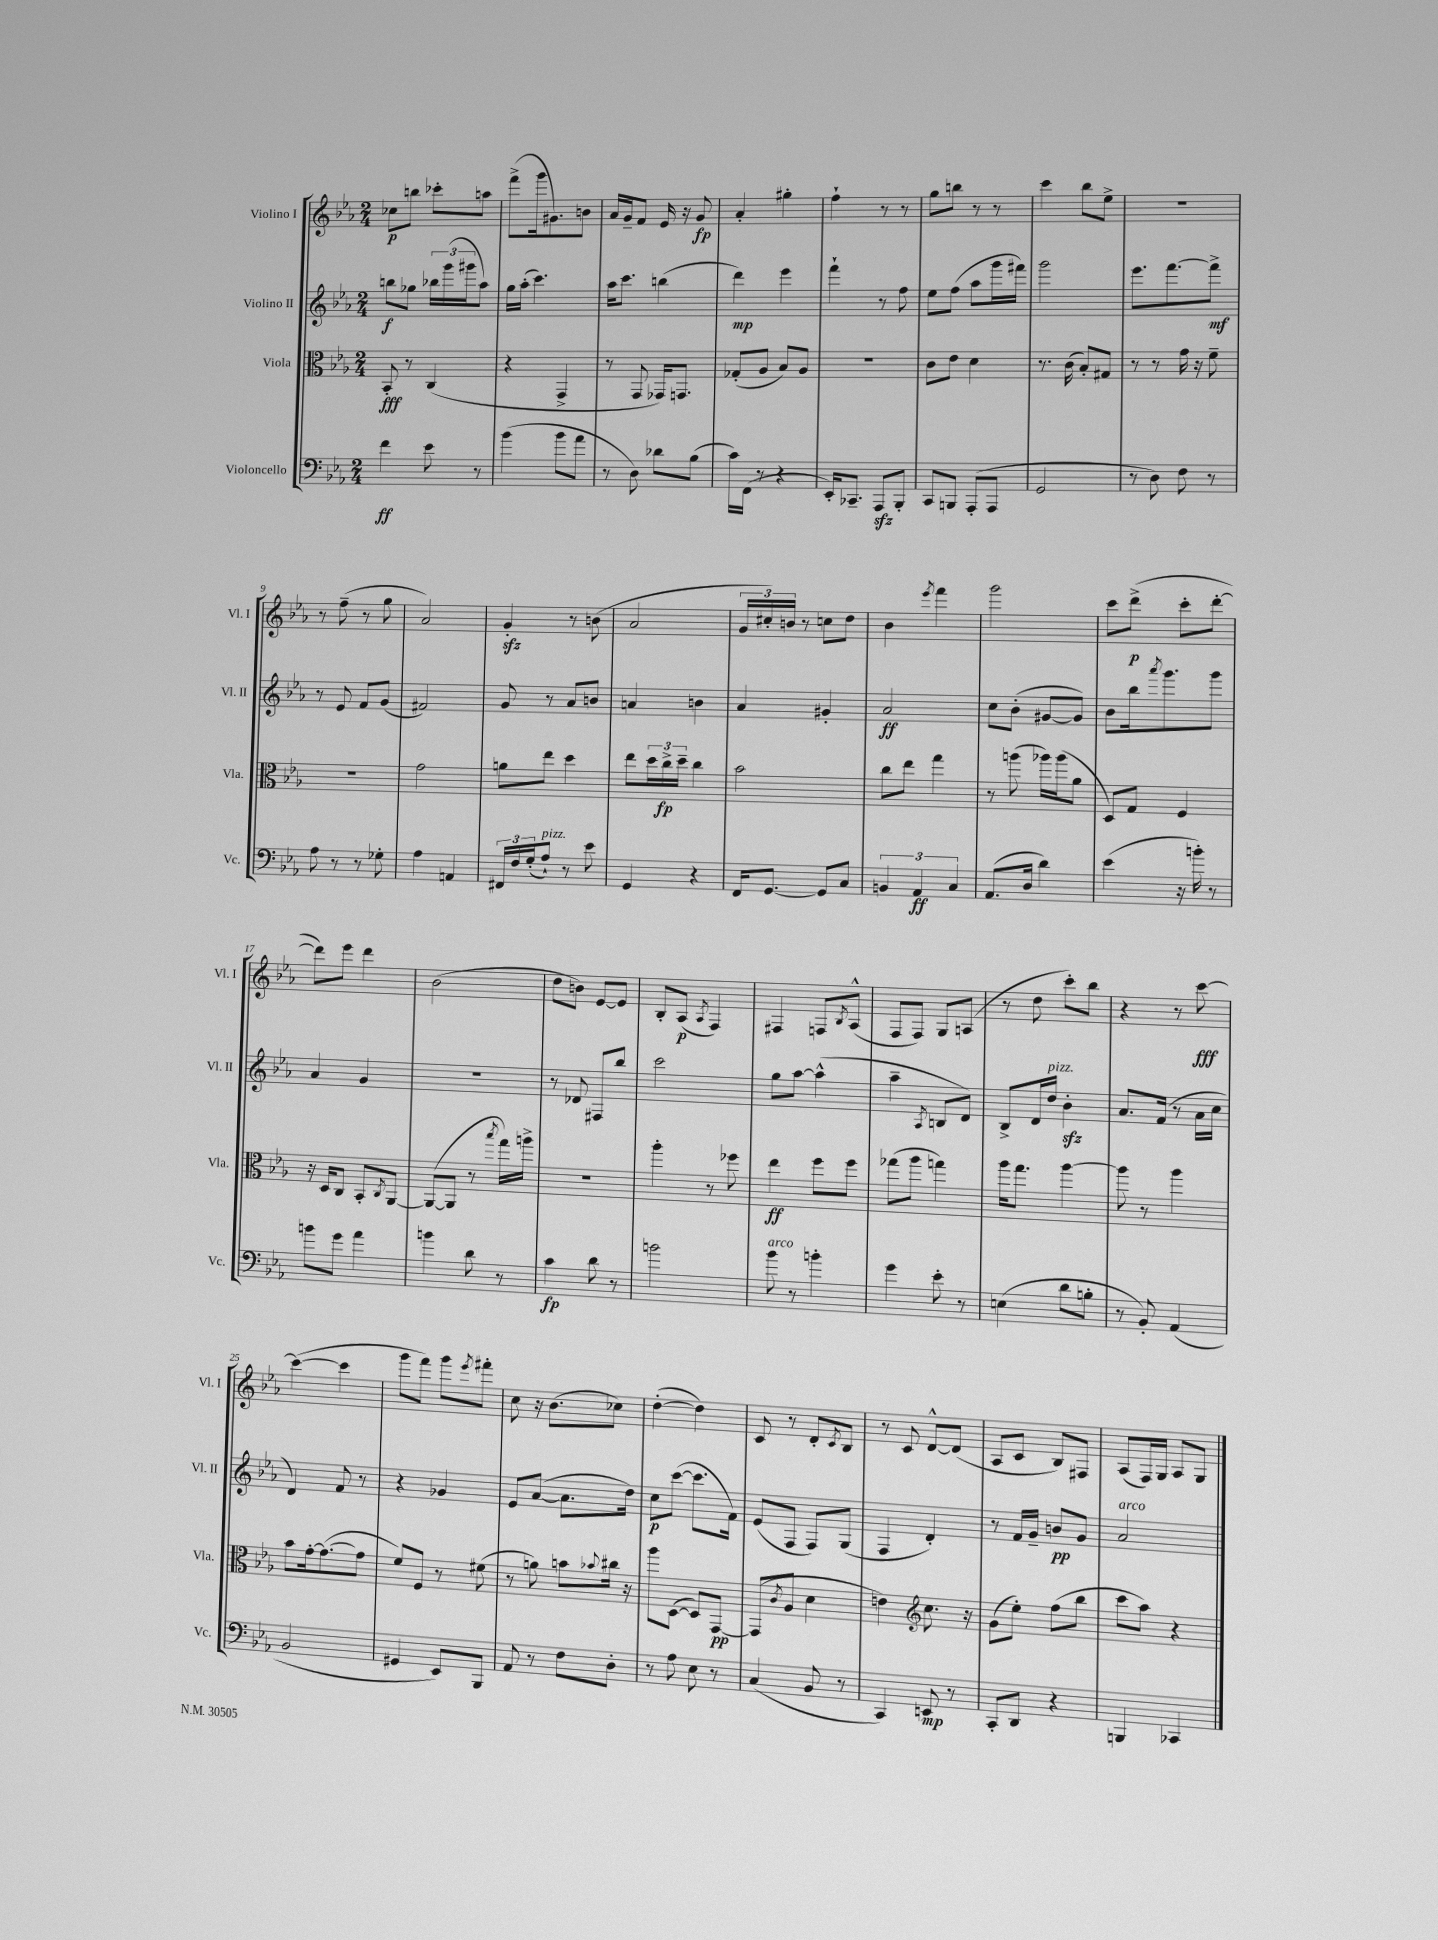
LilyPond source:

<<
\new StaffGroup <<
\new Staff = "s0" \with { instrumentName = "Violino I" shortInstrumentName = "Vl. I" } {
    \clef treble \key ees \major \numericTimeSignature \time 2/4
    ces''8\p b''8 ces'''8-. a''8 |
    f'''8->( g'''16 gis'8.) b'8 |
    aes'16 g'16-- f'8 ees'16 r16 g'8\fp |
    aes'4-. gis''4-. |
    f''4-! r8 r8 |
    g''8 b''8 r8 r8 |
    c'''4 bes''8 ees''8-> |
    R2 |
    r8 f''8--( r8 g''8 |
    aes'2) |
    g'4-.\sfz r8 b'8( |
    aes'2 |
    \tuplet 3/2 { g'16 cis''16-.) b'16 } r8 c''8 d''8 |
    bes'4 \acciaccatura { ees'''8 } f'''4 |
    g'''2 |
    c'''8 d'''8->\p( c'''8-. d'''8~-. |
    d'''8) ees'''8 d'''4 |
    bes'2( |
    d''8 b'8) ees'8~ ees'8 |
    bes8-. aes8\p( \acciaccatura { aes8 } f4) |
    fis4 f8 \acciaccatura { bes8 } aes8-^( |
    f8 f8) g8 a8( |
    r8 d''8 c'''8-.) bes''8 |
    r4 r8 c'''8~\fff |
    c'''4~( c'''4 |
    g'''8 f'''8) g'''8 \acciaccatura { ees'''8 } fis'''8-. |
    c''8 r16 bes'8.( ces''8) |
    d''4~-.( d''4) |
    c'8 r8 d'8-. \acciaccatura { c'8 } bes8 |
    r8 c'8 d'8~-^ d'8( |
    aes8 c'8 bes8) fis8 |
    aes8( f16) g16 aes8 g8 \bar "|." |
}
\new Staff = "s1" \with { instrumentName = "Violino II" shortInstrumentName = "Vl. II" } {
    \clef treble \key ees \major \numericTimeSignature \time 2/4
    b''8\f ges''8 \tuplet 3/2 { bes''16 g'''16( gis'''16 } aes''8) |
    g''16 aes''16-.( c'''4.) |
    aes''16 c'''8. b''4( |
    d'''4\mp) ees'''4 |
    f'''4-! r8 f''8 |
    ees''8 f''8( aes''8 g'''16 fis'''16) |
    g'''2 |
    ees'''8. f'''8.~ f'''8->\mf |
    r8 ees'8 f'8 g'8( |
    fis'2) |
    g'8 r8 aes'8 b'8 |
    a'4 b'4 |
    aes'4 gis'4-. |
    aes'2\ff |
    c''8 bes'8-.( gis'8~ gis'8) |
    bes'8 bes''16 \acciaccatura { aes'''8 } g'''8. g'''8 |
    aes'4 g'4 |
    R2 |
    r8 des'8 fis8 bes''8 |
    c'''2 |
    g''8 aes''8~ aes''4-^( |
    aes''4-- \acciaccatura { aes8 } b8 d'8) |
    bes8-> d'16 d''16^\markup { \italic "pizz." } bes'4-.\sfz |
    aes'8. f'16( r8 aes'16 c''16 |
    d'4) f'8 r8 |
    r4 ges'4 |
    ees'8 aes'8~( aes'8. d''16) |
    c''8\p c'''8~( c'''8. f'16) |
    ees'8( f8 f8) g8( |
    f4 d'4-.) |
    r8 f'16 g'16-- b'8\pp g'8 |
    aes'2^\markup { \italic "arco" } \bar "|." |
}
\new Staff = "s2" \with { instrumentName = "Viola" shortInstrumentName = "Vla." } {
    \clef alto \key ees \major \numericTimeSignature \time 2/4
    bes,8-.\fff r8 c4( |
    r4 g,4-> |
    r8 g,8 ges,16) g,8. |
    ges8-.( aes8 bes8) aes8 |
    R2 |
    c'8 ees'8 d'4 |
    r8. c'16( bes8-.) gis8 |
    r8 r8 g'16 r16 f'8-- |
    r2 |
    g'2 |
    a'8 ees''8 d''4 |
    ees''8 \tuplet 3/2 { d''16 c''16->\fp d''16-- } c''4 |
    bes'2 |
    c''8 ees''8 g''4 |
    r8 a''8( aes''16) aes''16( aes'8 |
    d8) g8 f4 |
    r16 d16 c8 bes,8-. \acciaccatura { c8 } aes,8~ |
    aes,8~( aes,8 r8 \acciaccatura { bes''8 } g''16) a''16-> |
    r2 |
    aes''4-. r8 fes''8 |
    ees''4\ff f''8 f''8 |
    ges''8( aes''8 g''4) |
    aes''16 g''8. aes''4~ |
    aes''8 r8 aes''4 |
    bes'8 g'16~-. g'8.~( g'8 |
    f'8) f8 r8 fis'8( |
    r8 a'8) b'8 \appoggiatura { bes'8 } cis''16 r16 |
    aes''8 d8~( d8) g,8~\pp |
    g,8( \acciaccatura { c'8 } aes8 d'4 |
    e'4) \clef treble c''8. r16 |
    g'8( ees''8-.) f''8( bes''8 |
    c'''8 aes''8) r4 \bar "|." |
}
\new Staff = "s3" \with { instrumentName = "Violoncello" shortInstrumentName = "Vc." } {
    \clef bass \key ees \major \numericTimeSignature \time 2/4
    f'4\ff ees'8 r8 |
    bes'4( bes'8 aes'8 |
    r8 d8) des'8 bes8( |
    c'16) f,16( r8 r4 |
    ees,16-.) ces,8.-- aes,,8\sfz bes,,8-. |
    c,8 b,,8 aes,,8-.( aes,,8 |
    g,2 |
    r8 d8) f8 r8 |
    aes8 r8 r8 ges8-. |
    aes4 a,4 |
    \tuplet 3/2 { fis,16 f16 g16-.( } aes8-!^\markup { \italic "pizz." }) r8 ees'8 |
    g,4 r4 |
    f,16 g,8.~ g,8 c8 |
    \tuplet 3/2 { b,4 aes,4\ff c4 } |
    aes,8.( d16 d'4) |
    ees'4( r16 b'16-.) r8 |
    b'8 g'8 aes'4 |
    b'4 d'8 r8 |
    c'4\fp d'8 r8 |
    b'2 |
    bes'8^\markup { \italic "arco" } r8 b'4-. |
    g'4 ees'8-. r8 |
    e4( d'8 b8-. |
    r8 bes,8-.) aes,4( |
    bes,2 |
    gis,4 ees,8) bes,,8 |
    aes,8 r8 f8 d8-. |
    r8 aes8 ees8 r8 |
    c4( bes,8 r8 |
    c,4) e,8\mp r8 |
    c,8-. d,8 r4 |
    b,,4 ces,4 \bar "|." |
}
>>
>>
